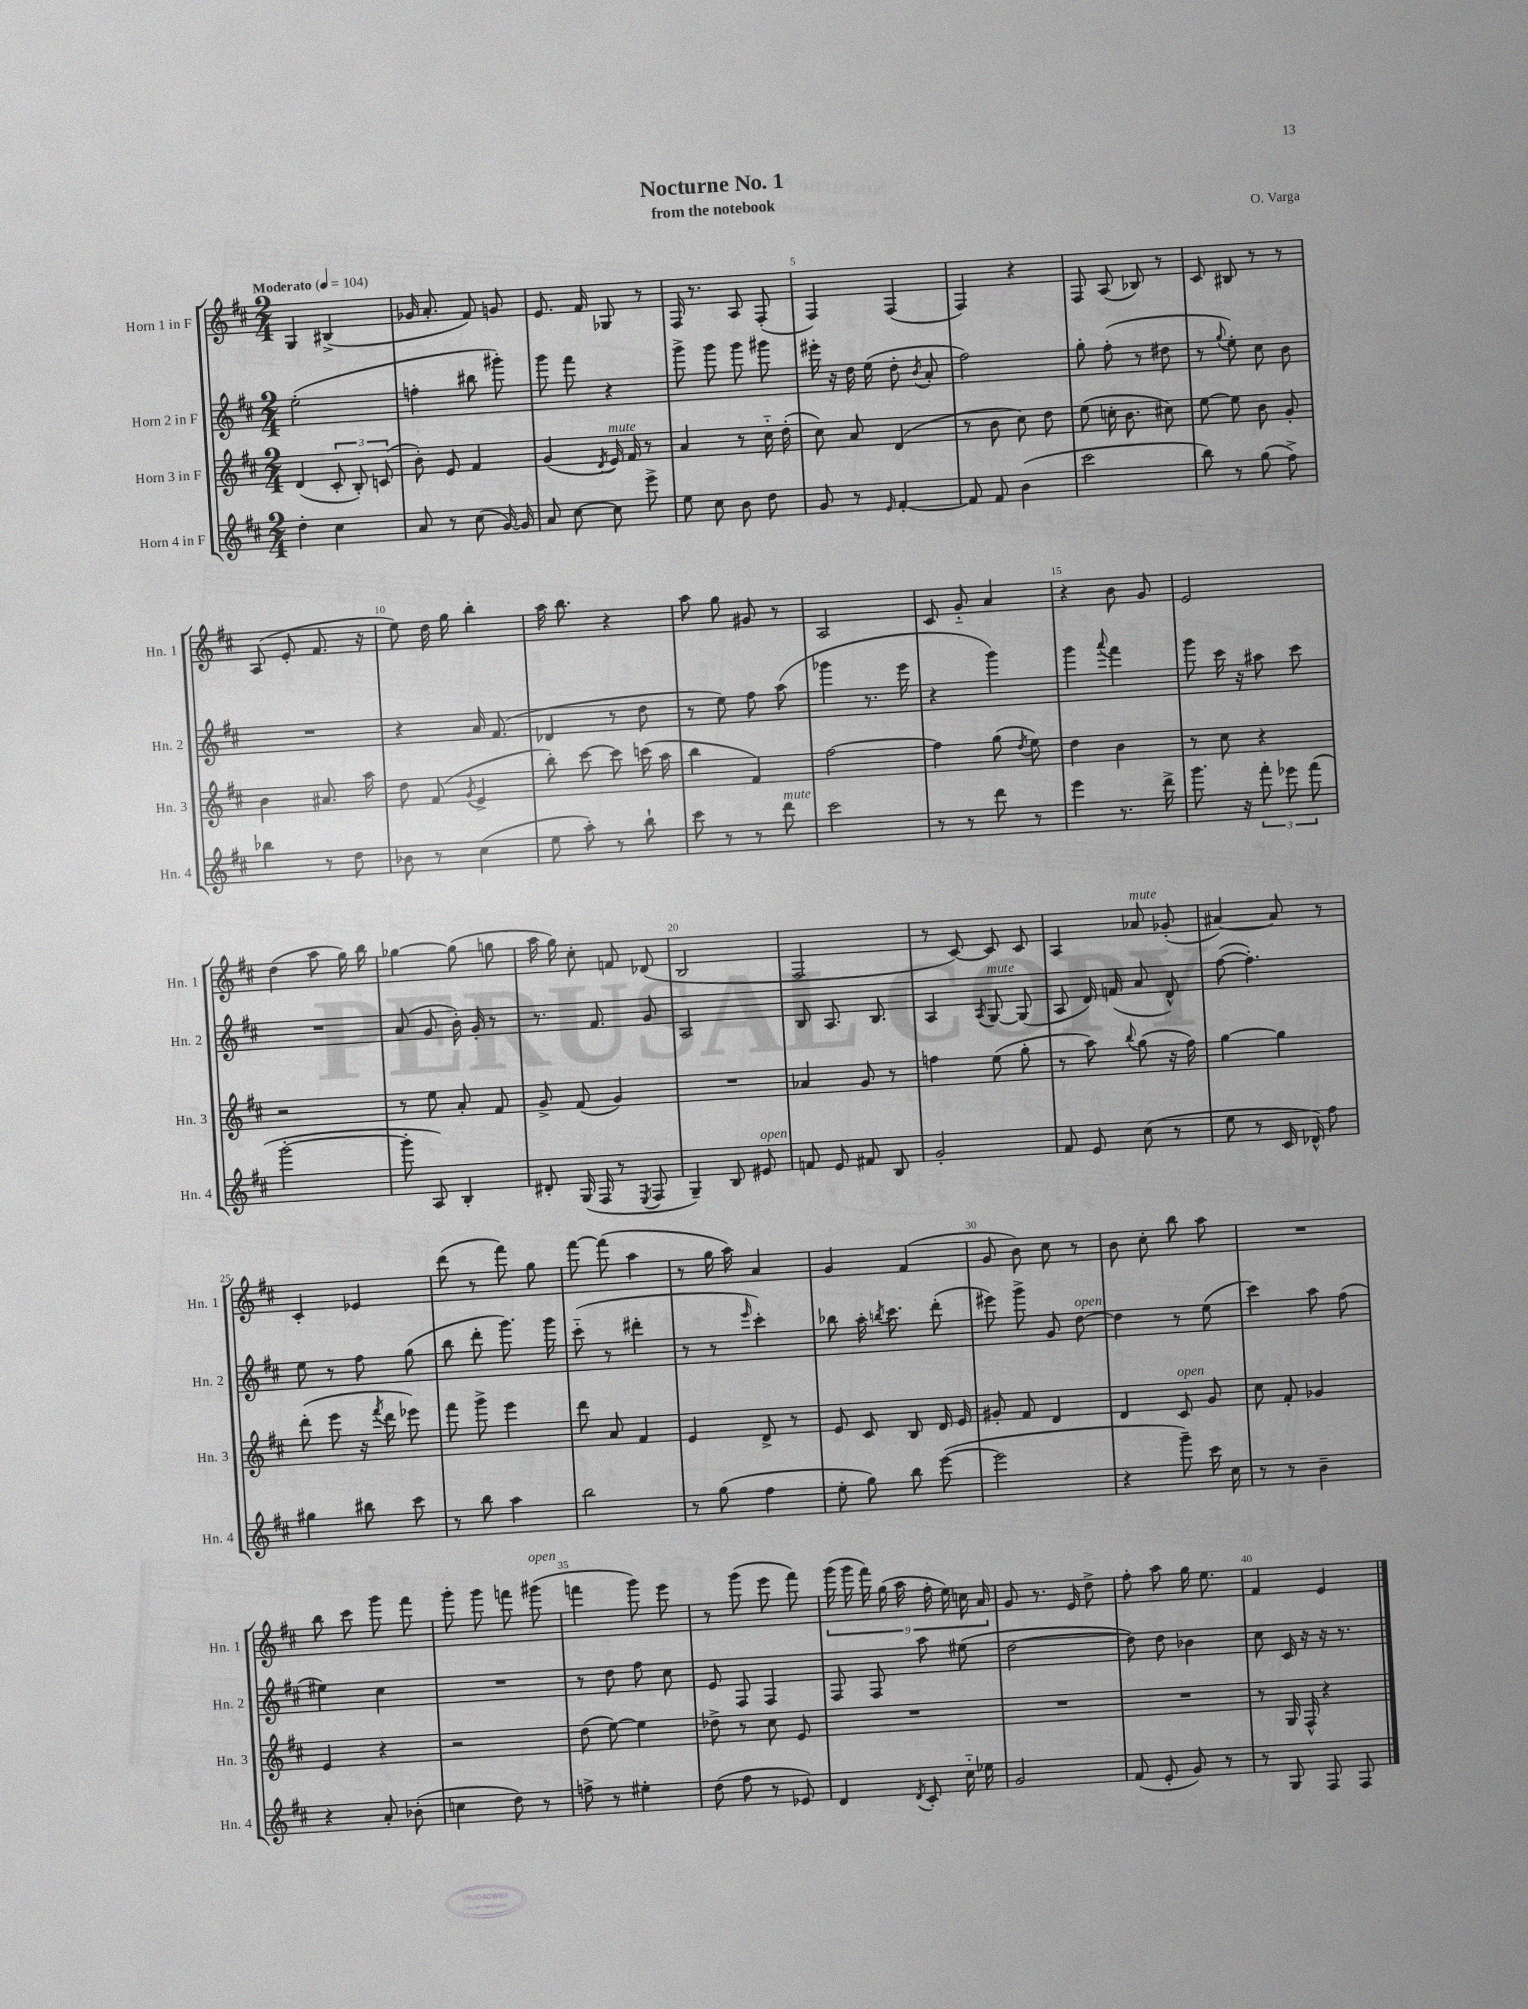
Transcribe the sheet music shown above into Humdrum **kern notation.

**kern	**kern	**kern	**kern
*part4	*part3	*part2	*part1
*staff4	*staff3	*staff2	*staff1
*I"Horn 4 in F	*I"Horn 3 in F	*I"Horn 2 in F	*I"Horn 1 in F
*I'Hn. 4	*I'Hn. 3	*I'Hn. 2	*I'Hn. 1
*clefG2	*clefG2	*clefG2	*clefG2
*k[f#c#]	*k[f#c#]	*k[f#c#]	*k[f#c#]
*M2/4	*M2/4	*M2/4	*M2/4
*MM104	*MM104	*MM104	*MM104
=1	=1	=1	=1
!	!	!	!LO:TX:a:B:t=Moderato
4dd'\	(4d/	(2ee'\	4G/
4cc#\	12c#'/	.	(4B#X^/
.	12B'/)	.	.
.	(12cn/	.	.
=2	=2	=2	=2
8a/	8b'\)	4ffn'\	16g-X/
.	.	.	8.a'/
8r	8e/	.	.
(8cc#\	4f#/	8bb#X\	8f#/)
[16g/)	.	8ggg#X'\)	8gn/
16g/]	.	.	.
=3	=3	=3	=3
8a/	(4g/	8ggg\	8.e/
[8cc#\	.	8fff#\	.
.	.	.	16f#/
.	8qd/	.	.
!	!LO:TX:a:i:t=mute	!	!
8cc#\]	16e/)	4r	8G-X/
.	16f#/	.	.
8eee^\	8r	.	8r
=4	=4	=4	=4
8ee\	4a/	8ggg^\	16F#/
.	.	.	8.r
8cc#\	.	8ggg\	.
8b\	8r	8ggg\	8A/
8dd\	16cc#\	8ggg#X\	(8F#'/
.	(16dd'\	.	.
=5	=5	=5	=5
8g/	8cc#\)	16eee#X'\	4F#/)
.	.	16r	.
8r	8a/	16dd\	.
.	.	(16ee\	.
16qqe/	.	.	.
[4f#'/	(4d/	8dd'\	(4F#/
.	.	8qb/	.
.	.	8a'/	.
=6	=6	=6	=6
8f#/]	8r	2ff#\)	4F#/)
8f#/	8b\	.	.
(4b\	8cc#\)	.	4r
.	8dd\	.	.
=7	=7	=7	=7
2ccc#\	(8ee\	8gg'\	8F#/
.	16ccn'\	(8ff#'\	(8A/
.	8.b\	.	.
.	.	8r	8B-X/)
.	8cc#X\)	8dd#X\	8r
=8	=8	=8	=8
8bb\)	[8ee\	8r	8c#/
.	.	8qqgg/	.
8r	8ee\]	8ee'\)	8B#X/
(8gg\	8b\	8cc#\	8r
8ff#^\)	8g'/	8b\	8r
!!LO:LB:g=z
=9	=9	=9	=9
4bb-X\	4b\	2r	(8A/
.	.	.	8e'/
8r	8.a#X/	.	8.f#/
8dd\	.	.	.
.	16aa\	.	16r
=10	=10	=10	=10
8b-X\	8dd\	4r	8ee\)
8r	(8f#/	.	16dd\
.	.	.	16gg\
.	8qg/	.	.
(4cc#\	4e^/	16a/	4bb'\
.	.	(8.f#/	.
=11	=11	=11	=11
8ee\	8bb'\)	4d-X/	16aa\
.	.	.	8.bb\
8aa'\)	[8ccc#\	.	.
8r	8ccc#\]	8r	4r
8bb`\	(16cccn\	8dd\	.
.	16aa\	.	.
=12	=12	=12	=12
8ccc#\	4bb\	8r	8aa\
8r	.	8ee\)	8gg\
8r	4f#/)	8ff#\	8g#X/
!LO:TX:a:i:t=mute	!	!	!
8ddd\	.	(8aa\	8r
=13	=13	=13	=13
2ccc#\	[2ff#\	4ggg-X\	2A/
.	.	8.r	.
.	.	16eee\	.
=14	=14	=14	=14
8r	4ff#\]	4r	8c#/
8r	.	.	8g/
8ddd\	(8gg\	4ggg\)	4a/
.	8qdd/	.	.
8r	8ee\)	.	.
=15	=15	=15	=15
4eee\	4dd\	4ggg\	4r
.	.	8qqaaa/	.
8.r	4b\	4fff#\	8b\
.	.	.	8g/
16ddd^\	.	.	.
=16	=16	=16	=16
8.ggg\	8r	8ggg\	2e/
.	8cc#\	16ccc#\	.
16r	.	16r	.
12fff#'\	4r	8aa#X\	.
12eee-X\	.	.	.
.	.	8ccc#\	.
(12fff#\	.	.	.
!!LO:LB:g=z
=17	=17	=17	=17
[2ggg'\	2r	2r	(4dd\
.	.	.	8aa\
.	.	.	16gg\)
.	.	.	16bb\
=18	=18	=18	=18
8ggg'\]	8r	(8a/	[4gg-X\
8A/)	8ee\	8g/	.
4B'/	8a'/	16b'\)	(8gg-\]
.	.	16g'/	.
.	8f#/	8r	8ggn\
=19	=19	=19	=19
8d#X'/	8g^/	8.r	16aa\
.	.	.	16gg\)
(16G/	(8f#/	.	8cc#'\
16F#/	.	8.f#/	.
8r	4g/)	.	8fn/
8qE/	.	.	.
8F#/	.	8g/	(8d-X/
=20	=20	=20	=20
4G~/)	2r	2A/	2B/
8B/	.	.	.
!LO:TX:a:i:t=open	!	!	!
8e#X/	.	.	.
=21	=21	=21	=21
8fn/	4a-X/	8B/	2F#/
8e/	.	8.A/	.
8f#X/	8g/	.	.
.	.	8.B/	.
8B/	8r	.	.
=22	=22	=22	=22
2g'/	4ffn\	4A/	8r
.	.	.	[8c#/)
.	.	8qA/	.
!	!	!LO:TX:a:i:t=mute	!
.	(8ee\	[8G/	8c#/]
.	8gg'\	(8G/]	8c#/
=23	=23	=23	=23
8f#/	8r	8A/	4A/
8e/	8aa\)	16d/)	.
.	.	(16fn/	.
.	8qqbb/	.	.
!	!	!	!LO:TX:a:i:t=mute
(8cc#\	(8gg\	8a/	8a-X/
8r	16r	8d^^/)	(8g-X'/
.	16ff#\)	.	.
=24	=24	=24	=24
8ee\	[4gg\	([8ff#\	[4a#X/)
8r	.	4.ff#'\])	.
16c#/	4gg\]	.	8a#/]
16d-X^^/)	.	.	.
8ff#\	.	.	8r
!!LO:LB:g=z
=25	=25	=25	=25
4gg#X\	(8ddd'\	8ee\	4c#'/
.	8eee\	8r	.
8bb#X\	16r	8ff#\	4e-X/
.	8qfff#/	.	.
.	16ddd\	.	.
8ccc#\	8eee-X\)	(8gg\	.
=26	=26	=26	=26
8r	8fff#\	8bb\	(8ddd\
8bb\	8ggg^\	8ddd'\	8r
4aa\	4eee\	8.ggg\)	8fff#\)
.	.	.	8gg\
.	.	16ggg\	.
=27	=27	=27	=27
2bb\	8ddd\	(8ccc#\	[8fff#\
.	8a/	8r	(8fff#\]
.	4f#/	4ddd#X'\	4aa\
=28	=28	=28	=28
8r	4e/	8r	8r
(8gg\	.	8r	16gg\
.	.	.	16aa\)
.	.	16qqeee/	.
4ff#\	8d^/	4ccc#'\)	4a/
.	8r	.	.
=29	=29	=29	=29
8ee'\	8e/	8bb-X\	4g/
8gg\)	8c#/	16aa'\	.
.	.	8qbbn/	.
.	.	8.ccc#\	.
8bb\	8B/	.	(4f#/
([8eee\	16d/	(8ddd'\	.
.	16e/	.	.
=30	=30	=30	=30
2eee\]	8g#X'/	8eee#X\)	8g/
.	8f#/	8ggg^\	8b\)
.	4d/	8g/	8cc#\
!	!	!LO:TX:a:i:t=open	!
.	.	[8dd\	8r
=31	=31	=31	=31
4r	4d/	4dd\]	8b\
.	.	.	8cc#'\
!	!LO:TX:a:i:t=open	!	!
8ggg~\)	8c#/	8r	8bb\
16ccc#\	8g/	(8ee\	8aa\
16cc#\	.	.	.
=32	=32	=32	=32
8r	8cc#\	4ccc#\)	2r
8r	8f#'/	.	.
4b~\	4g-X/	8aa\	.
.	.	(8ff#\	.
!!LO:LB:g=z
=33	=33	=33	=33
4r	4e/	4ee#X\)	8bb\
.	.	.	8ccc#\
8a'/	4r	4cc#\	8ggg\
(8b-X'\	.	.	8fff#\
=34	=34	=34	=34
4ccn\	2r	2r	8ggg'\
.	.	.	8ggg\
8dd\)	.	.	8fffn\
!	!	!	!LO:TX:a:i:t=open
8r	.	.	(8ggg#X\
=35	=35	=35	=35
8ffn^\	(8dd\	8r	4fffn\
8r	[8ee\)	8dd\	.
4ee#X'\	4ee\]	8ff#\	8ggg\)
.	.	8cc#\	8eee\
=36	=36	=36	=36
(8dd\	8dd-X^\	8e/	8r
8ff#\	8r	8F#/	(8ggg\
8r	8cc#\	4F#/	8eee\
8e-X/)	8e/	.	8fff#\)
=37	=37	=37	=37
4d/	2r	8F#/	(18ggg\
.	.	.	18ggg\
.	.	.	18fff#\)
.	.	8F#/	.
.	.	.	(18gg\
.	.	.	18aa\
8qd/	.	.	.
8c#'/	.	8aa\	.
.	.	.	18ff#'\
.	.	.	18ee\)
16cc#\	.	(8ee#X\	.
.	.	.	18ccn\
16ee-X\	.	.	.
.	.	.	18a/
=38	=38	=38	=38
2g/	2r	[2dd\	8g/
.	.	.	8.r
.	.	.	16e/
.	.	.	8dd^\
=39	=39	=39	=39
(8f#/	2r	8dd\])	8ff#'\
8e'/	.	8dd\	8aa\
8g/)	.	4b-X\	16gg\
.	.	.	8.ee\
8r	.	.	.
=40	=40	=40	=40
8r	8r	8cc#\	4f#/
8G/	16G/	16c#/	.
.	16F#^^/	16r	.
8F#/	4r	16r	4e/
.	.	8.r	.
8F#/	.	.	.
==	==	==	==
*-	*-	*-	*-
